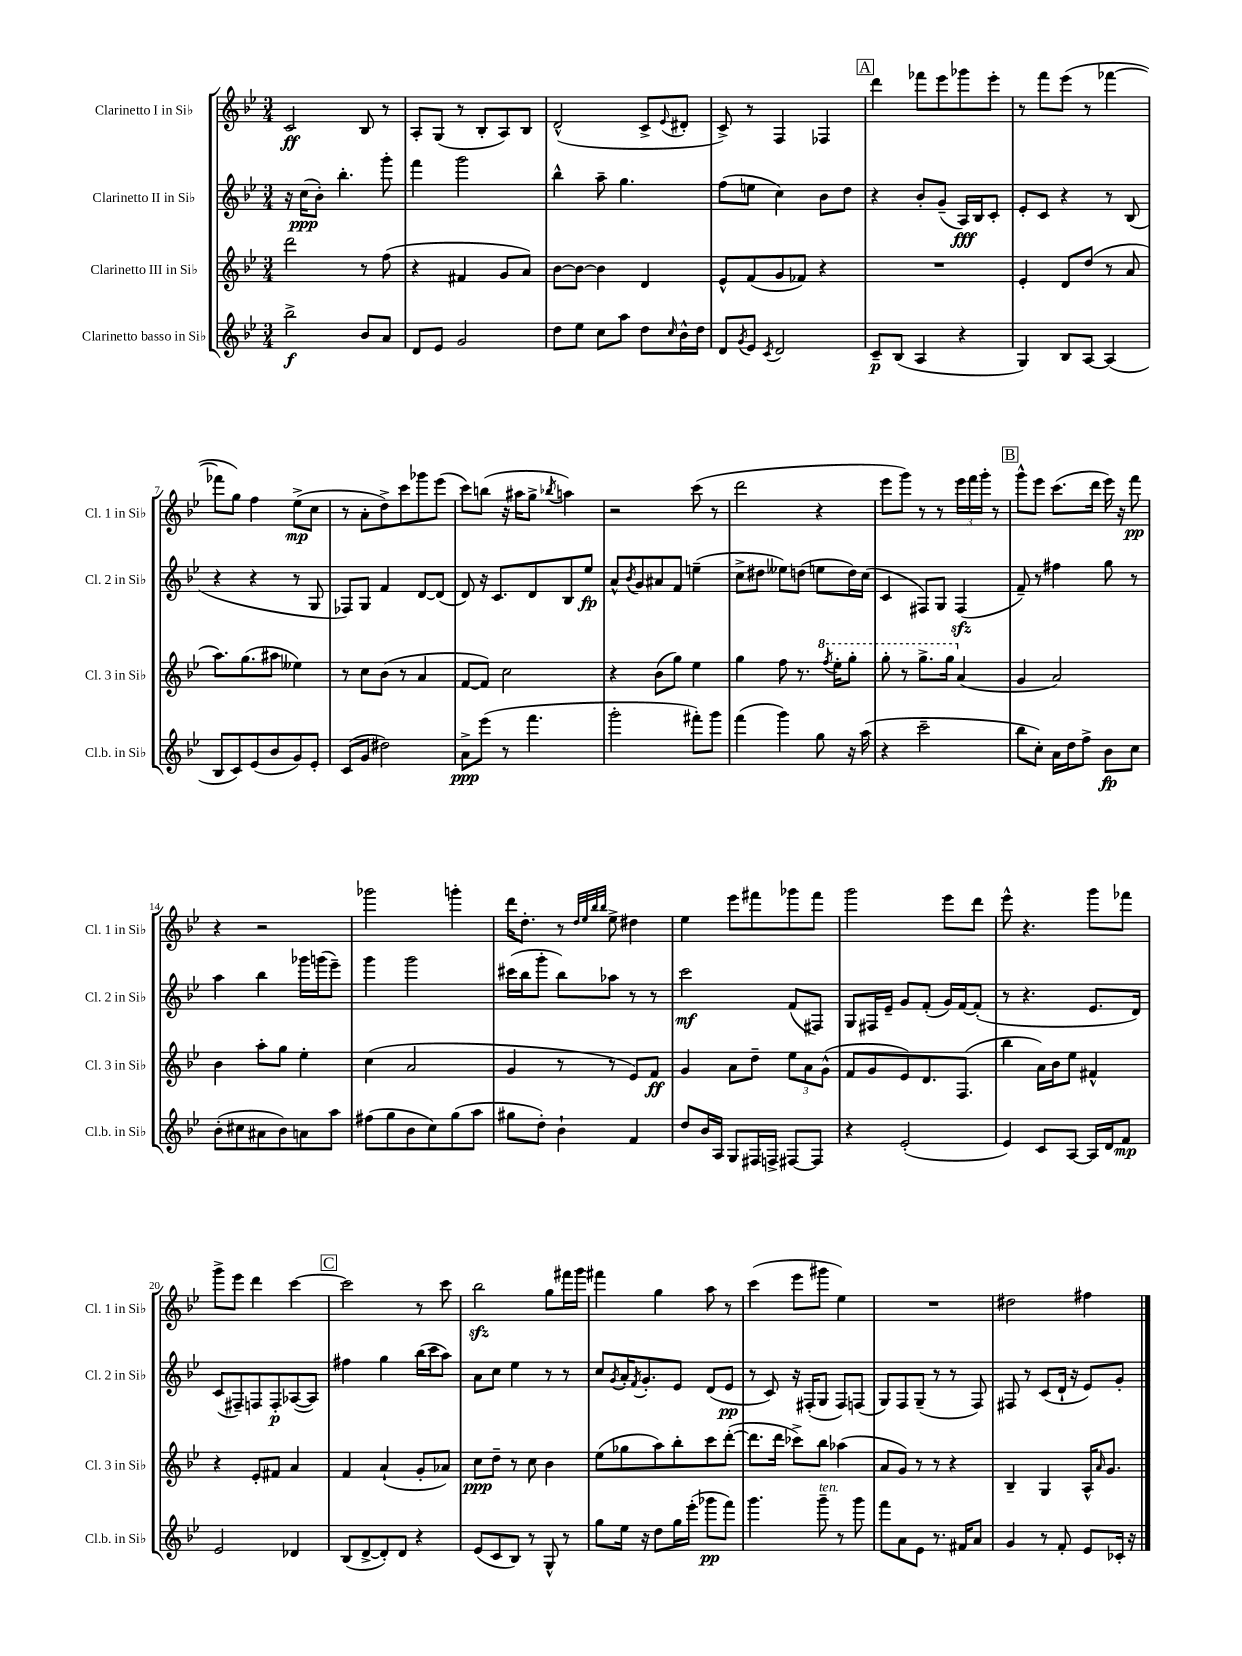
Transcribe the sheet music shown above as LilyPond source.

<<
\new StaffGroup <<
\new Staff = "s0" \with { instrumentName = "Clarinetto I in Sib" shortInstrumentName = "Cl. 1 in Sib" } {
    \clef treble \key bes \major \numericTimeSignature \time 3/4
    c'2\ff bes8 r8 |
    a8-. g8( r8 bes8-. a8) bes8 |
    d'2-^( c'8-> \appoggiatura { ees'8 } dis'8-. |
    c'8->) r8 f4 fes4 |
    \mark \markup { \box "A" } d'''4 fes'''8 ees'''8 ges'''8 ees'''8-. |
    r8 f'''8 ees'''8( r8 fes'''4~ |
    fes'''8 g''8) f''4 ees''8->\mp( c''8 |
    r8 a'8-. d''8->) c'''8 ges'''8 ees'''8( |
    c'''8) b''8( r16 ais''16 g''8-> \acciaccatura { bes''8 } a''4) |
    r2 c'''8( r8 |
    d'''2 r4 |
    ees'''8 g'''8) r8 r8 \tuplet 3/2 { ees'''16 f'''16 g'''16-. } r8 |
    \mark \markup { \box "B" } g'''8-^ ees'''8 c'''8.( d'''16 ees'''16) r16 f'''8\pp |
    r4 r2 |
    ges'''2 g'''4-. |
    d'''16 d''8.-. r8 \grace { d''32 ees''32 bes''32 bes''32 } ees''8-> dis''4 |
    ees''4 ees'''8 fis'''8 ges'''8 fis'''8 |
    g'''2 ees'''8 d'''8 |
    ees'''8-^ r4. g'''8 fes'''8 |
    g'''8-> ees'''8 d'''4 c'''4~ |
    \mark \markup { \box "C" } c'''2 r8 c'''8 |
    bes''2\sfz g''8 fis'''16 g'''16 |
    fis'''4 g''4 a''8 r8 |
    c'''4( ees'''8 gis'''8 ees''4) |
    R2. |
    dis''2 fis''4 \bar "|." |
}
\new Staff = "s1" \with { instrumentName = "Clarinetto II in Sib" shortInstrumentName = "Cl. 2 in Sib" } {
    \clef treble \key bes \major \numericTimeSignature \time 3/4
    r16 c''16\ppp( bes'8-.) bes''4.-. g'''8-. |
    f'''4 g'''2 |
    bes''4-^ a''8-- g''4. |
    f''8( e''8 c''4) bes'8 d''8 |
    \mark \markup { \box "A" } r4 bes'8-. g'8--( a16\fff) bes16 c'8-. |
    ees'8-. c'8 r4 r8 bes8( |
    r4 r4 r8 g8 |
    fes8) g8 f'4 d'8~ d'8( |
    d'8) r16 c'8. d'8 bes8 ees''8\fp |
    a'8-^ \acciaccatura { bes'8 } g'8 ais'8 f'8 e''4--( |
    c''8-> dis''8 eeses''8) d''8( e''8 d''16) c''16( |
    c'4 fis8) g8 fis4\sfz( |
    \mark \markup { \box "B" } f'8--) r8 fis''4 g''8 r8 |
    a''4 bes''4 ges'''16 g'''16( ees'''8--) |
    g'''4 g'''2 |
    cis'''16( bes''16 g'''8-. bes''8) aes''8 r8 r8 |
    c'''2\mf f'8( fis8) |
    g8 fis16 ees'16-- g'8 f'8-.( g'16) f'16~ f'8-.( |
    r8 r4. ees'8. d'16) |
    c'8( fis8--) f8 f8-.\p aes8~( aes8) |
    \mark \markup { \box "C" } fis''4 g''4 bes''16( c'''16 a''8) |
    a'8 c''8 ees''4 r8 r8 |
    c''8 \acciaccatura { g'8 } a'16-. \acciaccatura { f'8 } g'8.-. ees'8 d'8( ees'8\pp |
    r8 c'8) r16 fis16-.( g8 fis8) f8( |
    g8) f8 g8--( r8 r8 f8) |
    fis8 r8 c'8( d'16-! r16 ees'8) g'8-. \bar "|." |
}
\new Staff = "s2" \with { instrumentName = "Clarinetto III in Sib" shortInstrumentName = "Cl. 3 in Sib" } {
    \clef treble \key bes \major \numericTimeSignature \time 3/4
    d'''2 r8 f''8( |
    r4 fis'4 g'8 a'8) |
    bes'8~ bes'8~ bes'4 d'4 |
    ees'8-^ f'8( g'8 fes'8) r4 |
    \mark \markup { \box "A" } R2. |
    ees'4-. d'8 d''8( r8 a'8 |
    a''8.) g''8.( ais''8 eeses''4) |
    r8 c''8 bes'8( r8 a'4 |
    f'8~ f'8) c''2 |
    r4 bes'8( g''8) ees''4 |
    g''4 f''8 r8. \ottava #1 \acciaccatura { f'''8 } ees'''16-. g'''8-. |
    g'''8-. r8 g'''8.-> g'''16 \ottava #0 a'4( |
    \mark \markup { \box "B" } g'4 a'2) |
    bes'4 a''8-. g''8 ees''4-. |
    c''4( a'2 |
    g'4 r8 r8 ees'8) f'8\ff |
    g'4 a'8 d''8-- \tuplet 3/2 { ees''8 a'8 g'8-^( } |
    f'8 g'8 ees'8) d'8. f8.( |
    bes''4 a'16) bes'16 ees''8 fis'4-^ |
    r4 ees'8-. fis'8 a'4 |
    \mark \markup { \box "C" } f'4 a'4-!( g'8-. aes'8) |
    c''8\ppp d''8-- r8 c''8 bes'4 |
    ees''8( ges''8 a''8) bes''8-. c'''8 d'''8~-.( |
    d'''8. d'''16 ces'''8->) bes''8 aes''4( |
    a'8 g'8) r8 r8 r4 |
    bes4-- g4 a16-^ \grace { a'16 } g'8. \bar "|." |
}
\new Staff = "s3" \with { instrumentName = "Clarinetto basso in Sib" shortInstrumentName = "Cl.b. in Sib" } {
    \clef treble \key bes \major \numericTimeSignature \time 3/4
    bes''2->\f bes'8 a'8 |
    d'8 ees'8 g'2 |
    d''8 ees''8 c''8 a''8 d''8 \grace { c''16 } bes'16-^ d''16 |
    d'8 \acciaccatura { g'8 } ees'8 \acciaccatura { c'8 } d'2 |
    \mark \markup { \box "A" } c'8--\p bes8( a4 r4 |
    g4) bes8 a8~ a4( |
    bes8 c'8) ees'8( bes'8 g'8) ees'8-. |
    c'8( g'8 dis''2) |
    a'8->\ppp ees'''8( r8 f'''4. |
    g'''2-. fis'''8-.) g'''8 |
    f'''4( g'''4) g''8 r16 a''16( |
    r4 c'''2-- |
    \mark \markup { \box "B" } bes''8 c''8-.) a'16 d''16 f''8-> bes'8\fp c''8 |
    bes'8-.( cis''8 ais'8 bes'8) a'8 a''8 |
    fis''8( g''8 bes'8 c''8) g''8( a''8 |
    gis''8 d''8-.) bes'4-! f'4 |
    d''8 bes'16 a16 g8 fis16 f16-> fis8~ fis8 |
    r4 ees'2-.( |
    ees'4) c'8 a8~ a16 d'16 f'8\mp |
    ees'2 des'4 |
    \mark \markup { \box "C" } bes8( d'8~-> d'8-.) d'8 r4 |
    ees'8( c'8 bes8) r8 g8-^ r8 |
    g''8 ees''16 r16 d''8 g''16 ees'''16-.( ges'''8\pp f'''8) |
    g'''4. g'''8--^\markup { \italic "ten." } r8 g'''8 |
    f'''8 a'8 ees'8 r8. fis'16 a'8 |
    g'4 r8 f'8-. ees'8 ces'16-. r16 \bar "|." |
}
>>
>>
